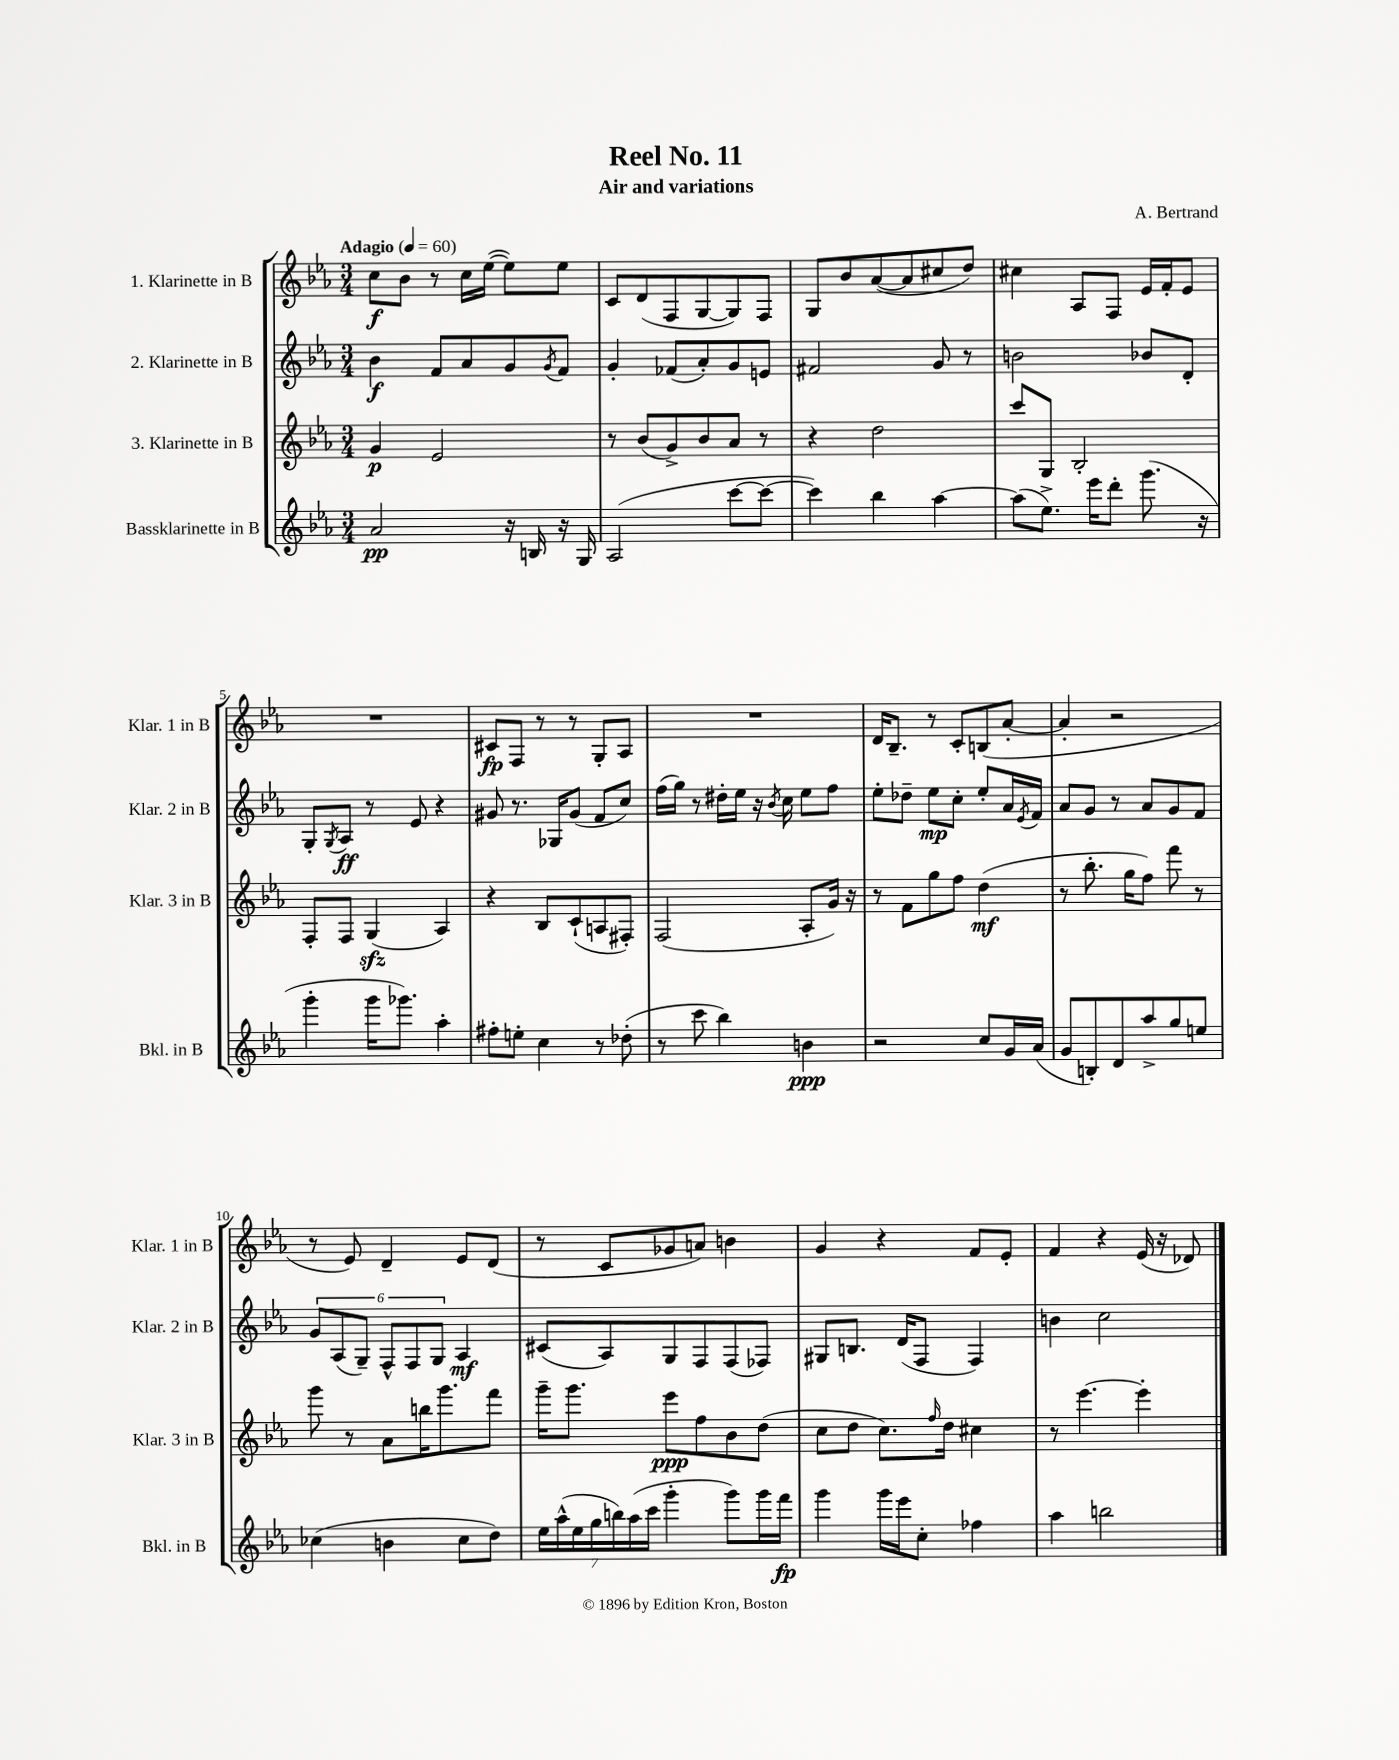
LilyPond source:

\header { title = "Reel No. 11" composer = "A. Bertrand" subtitle = "Air and variations" }
<<
\new StaffGroup <<
\new Staff = "s0" \with { instrumentName = "1. Klarinette in B" shortInstrumentName = "Klar. 1 in B" } {
    \clef treble \key ees \major \numericTimeSignature \time 3/4 \tempo "Adagio" 4 = 60
    c''8\f bes'8 r8 c''16 ees''16~( ees''8) ees''8 |
    c'8 d'8( f8 g8~ g8) f8 |
    g8 bes'8 aes'8~( aes'8 cis''8 d''8) |
    cis''4 aes8 f8 ees'16 f'16-. ees'8 |
    R2. |
    cis'8\fp f8 r8 r8 g8-. aes8 |
    R2. |
    d'16 bes8.-- r8 c'8-. b8( aes'8~-. |
    aes'4-. r2 |
    r8 ees'8) d'4-- ees'8 d'8( |
    r8 c'8 ges'8 a'8) b'4 |
    g'4 r4 f'8 ees'8-. |
    f'4 r4 ees'16( r16 des'8) \bar "|." |
}
\new Staff = "s1" \with { instrumentName = "2. Klarinette in B" shortInstrumentName = "Klar. 2 in B" } {
    \clef treble \key ees \major \numericTimeSignature \time 3/4
    bes'4\f f'8 aes'8 g'8 \acciaccatura { g'8 } f'8 |
    g'4-. fes'8( aes'8-.) g'8 e'8 |
    fis'2 g'8 r8 |
    b'2 bes'8 d'8-. |
    g8-. \acciaccatura { g8 } aes8\ff r8 ees'8 r4 |
    gis'8 r8. ges16 gis'8( f'8 c''8) |
    f''16( g''16) r8 dis''16-. ees''16 r16 \acciaccatura { bes'8 } c''16 ees''8 f''8 |
    ees''8-. des''8-- ees''8\mp c''8-. ees''8-. aes'16 \acciaccatura { ees'8 } f'16 |
    aes'8 g'8 r8 aes'8 g'8 f'8 |
    \tuplet 6/4 { g'8 aes8( g8--) f8-^ f8 g8 } aes4\mf |
    cis'8( aes8) g8 f8 f8( fes8) |
    gis8 b8. d'16( f8 f4) |
    b'4 c''2 \bar "|." |
}
\new Staff = "s2" \with { instrumentName = "3. Klarinette in B" shortInstrumentName = "Klar. 3 in B" } {
    \clef treble \key ees \major \numericTimeSignature \time 3/4
    g'4\p ees'2 |
    r8 bes'8( g'8->) bes'8 aes'8 r8 |
    r4 d''2 |
    c'''8 g8 bes2-. |
    f8-. f8 g4\sfz( aes4) |
    r4 bes8 c'8-!( a8 fis8-.) |
    f2( aes8-. g'16) r16 |
    r8 f'8 g''8 f''8 d''4\mf( |
    r8 bes''8.-. g''16 f''8) f'''8 r8 |
    g'''8 r8 aes'8 b''16 g'''8. f'''8 |
    g'''16-- g'''8. ees'''8\ppp f''8 bes'8 d''8( |
    c''8 d''8 c''8.) \grace { f''16 } d''16 cis''4 |
    r8 ees'''4.~ ees'''4-. \bar "|." |
}
\new Staff = "s3" \with { instrumentName = "Bassklarinette in B" shortInstrumentName = "Bkl. in B" } {
    \clef treble \key ees \major \numericTimeSignature \time 3/4
    aes'2\pp r16 b16 r16 g16 |
    aes2( c'''8~ c'''8~ |
    c'''4) bes''4 aes''4~ |
    aes''8( ees''8.->) ees'''16 d'''8-. g'''8.( r16 |
    g'''4-. g'''16 ges'''8.) aes''4-. |
    fis''8-. e''8-. c''4 r8 des''8-.( |
    r8 c'''8 bes''4) b'4\ppp |
    r2 c''8 g'16 aes'16( |
    g'8 b8-.) d'8 aes''8-> g''8 e''8 |
    ces''4( b'4 ces''8 d''8) |
    \tuplet 7/4 { ees''16 aes''16-^( ees''16 g''16 b''16) aes''16( c'''16 } g'''4-. g'''8) g'''16 f'''16\fp |
    g'''4 g'''16 ees'''16 c''8-. fes''4 |
    aes''4 b''2 \bar "|." |
}
>>
>>
